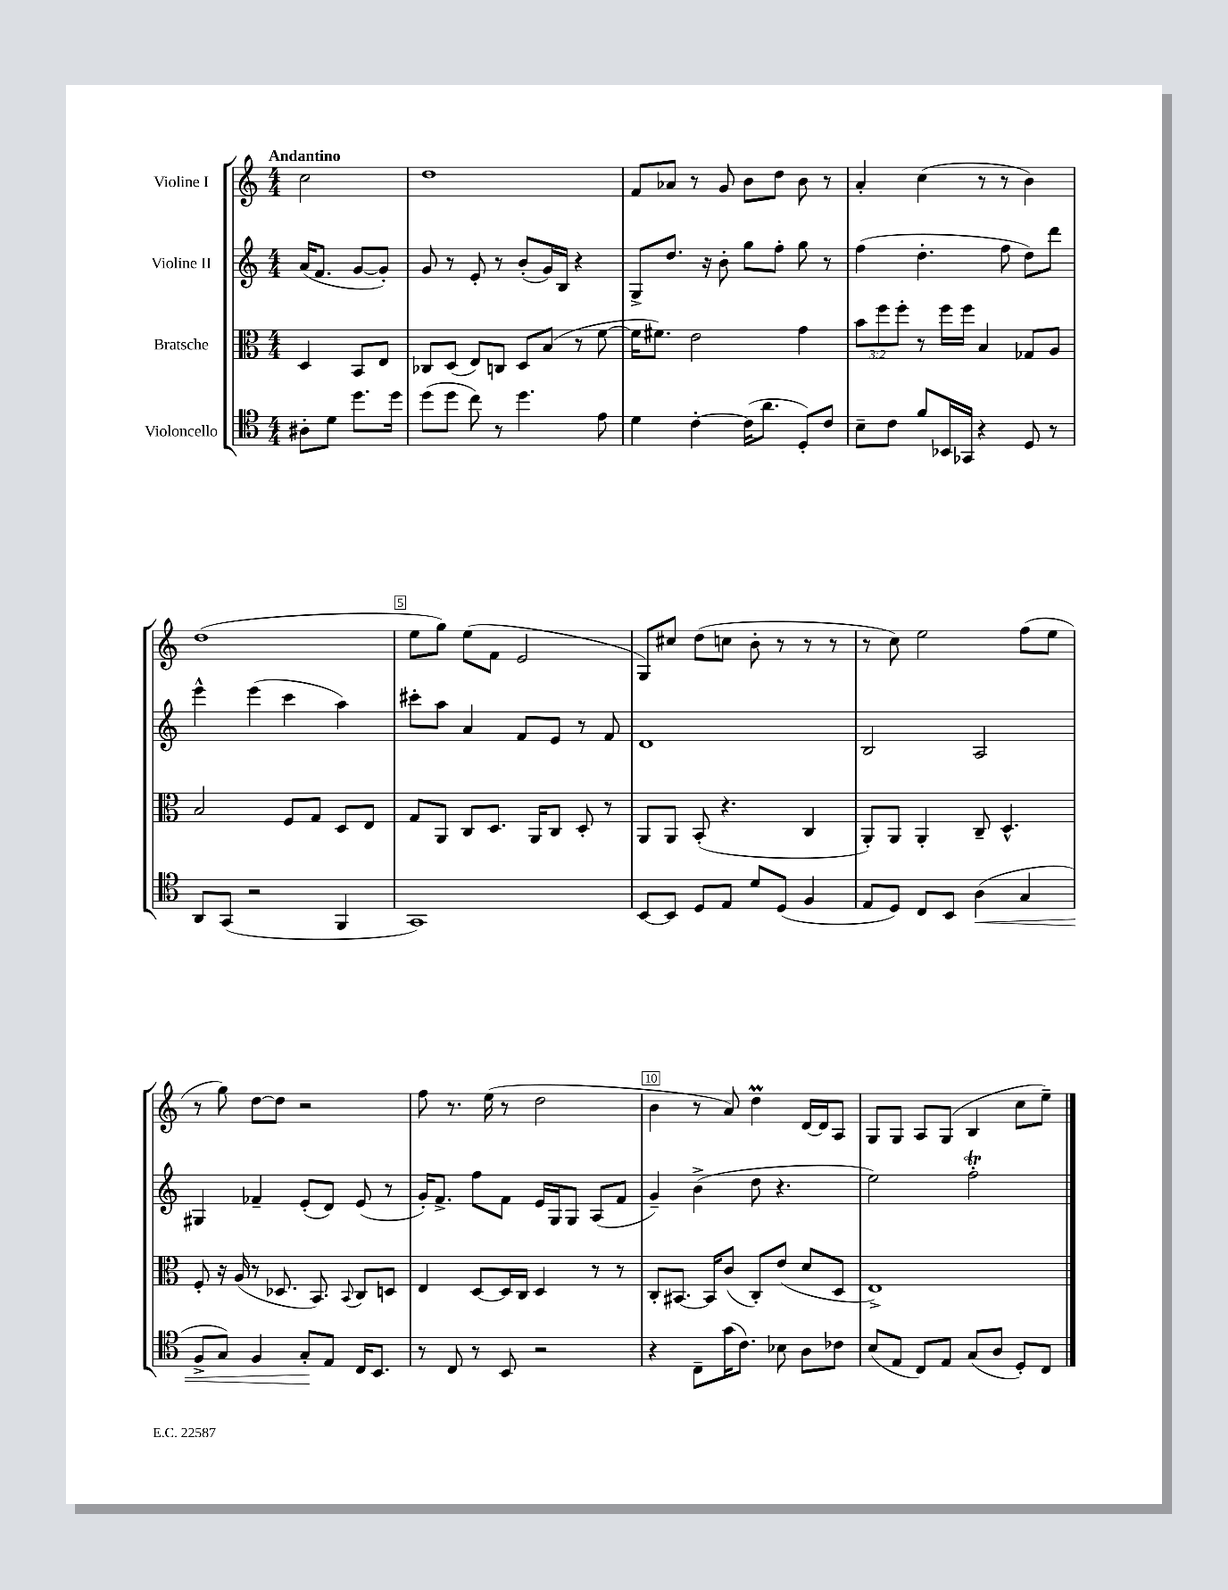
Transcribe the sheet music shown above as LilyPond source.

<<
\new StaffGroup <<
\new Staff = "s0" \with { instrumentName = "Violine I" } {
    \clef treble \key c \major \numericTimeSignature \time 4/4 \partial 2 \tempo "Andantino"
    \autoBeamOff c''2 |
    d''1 |
    f'8[ aes'8] r8 g'8 b'8[ d''8] b'8 r8 |
    a'4-. c''4( r8 r8 b'4) |
    d''1( |
    e''8[ g''8]) e''8[( f'8] e'2 |
    g8[) cis''8] d''8[( c''8] b'8-. r8 r8 r8 |
    r8 c''8) e''2 f''8[( e''8] |
    r8 g''8) d''8[~ d''8] r2 |
    f''8 r8. e''16( r8 d''2 |
    b'4 r8 a'8) d''4\prall d'16[~ d'16 a8] |
    g8[ g8] a8[ g8]( b4 c''8[ e''8]--) \bar "|." |
}
\new Staff = "s1" \with { instrumentName = "Violine II" } {
    \clef treble \key c \major \numericTimeSignature \time 4/4 \partial 2
    \autoBeamOff a'16[( f'8.] g'8[~ g'8]-.) |
    g'8 r8 e'8-. r8 b'8[-.( g'16) b16] r4 |
    g8[-> d''8.] r16 b'8-. g''8[ f''8]-. g''8 r8 |
    f''4( d''4.-. f''8 d''8[) d'''8] |
    e'''4-^ e'''4( c'''4 a''4) |
    cis'''8[-. a''8] a'4 f'8[ e'8] r8 f'8 |
    d'1 |
    b2 a2 |
    gis4 fes'4-- e'8[-.( d'8]) e'8( r8 |
    g'16[-.) f'8.]-> f''8[ f'8] e'16[ g16 g8] a8[( f'8] |
    g'4--) b'4->( d''8 r4. |
    e''2) f''2-.\trill \bar "|." |
}
\new Staff = "s2" \with { instrumentName = "Bratsche" } {
    \clef alto \key c \major \numericTimeSignature \time 4/4 \override Staff.TupletNumber.text = #tuplet-number::calc-fraction-text \partial 2
    \autoBeamOff d4 b,8[ e8] |
    ces8[ d8]( e8[) c8] d8[ b8]( r8 f'8~ |
    f'16[ fis'8.]) e'2 g'4 |
    \tuplet 3/2 { b'8[ f''8 f''8]-. } r8 f''16[ f''16] b4 ges8[ a8] |
    b2 f8[ g8] d8[ e8] |
    g8[ a,8] c8[ d8.] a,16[ c8] d8-. r8 |
    a,8[ a,8] b,8-.( r4. c4 |
    a,8[-.) a,8] a,4-. c8-- d4.-^ |
    f8-. r16 a16( r8 des8. b,8.) \appoggiatura { b,8 } c8[ d8] |
    e4 d8[~ d16 c16] d4 r8 r8 |
    c8[-. bis,8.]~ bis,16[ c'8]( c8[-.) e'8]( d'8[ d8] |
    e1->) \bar "|." |
}
\new Staff = "s3" \with { instrumentName = "Violoncello" } {
    \clef tenor \key c \major \numericTimeSignature \time 4/4 \partial 2
    \autoBeamOff ais8[-. d'8] d''8.[ d''16] |
    d''8[( d''8] c''8) r8 d''4. e'8 |
    d'4 c'4~-. c'16[( a'8.] d8[-.) c'8] |
    b8[-- c'8] f'8[ bes,16 ges,16] r4 d8 r8 |
    a,8[ g,8]( r2 f,4 |
    g,1) |
    b,8[~ b,8] d8[ e8] d'8[ d8]( f4 |
    e8[ d8]) c8[ b,8] a4\<( g4 |
    f8[-> g8]) f4 g8[-.\! e8] c16[ b,8.] |
    r8 c8 r8 b,8 r2 |
    r4 c8[-- g'16( c'8.]) bes8 a8[ ces'8] |
    b8[( e8] c8[) e8] g8[( a8] d8[-.) c8] \bar "|." |
}
>>
>>
\layout { \context { \Score \override BarNumber.break-visibility = ##(#f #t #t) barNumberVisibility = #(every-nth-bar-number-visible 5) \override BarNumber.stencil = #(make-stencil-boxer 0.1 0.3 ly:text-interface::print) } }
